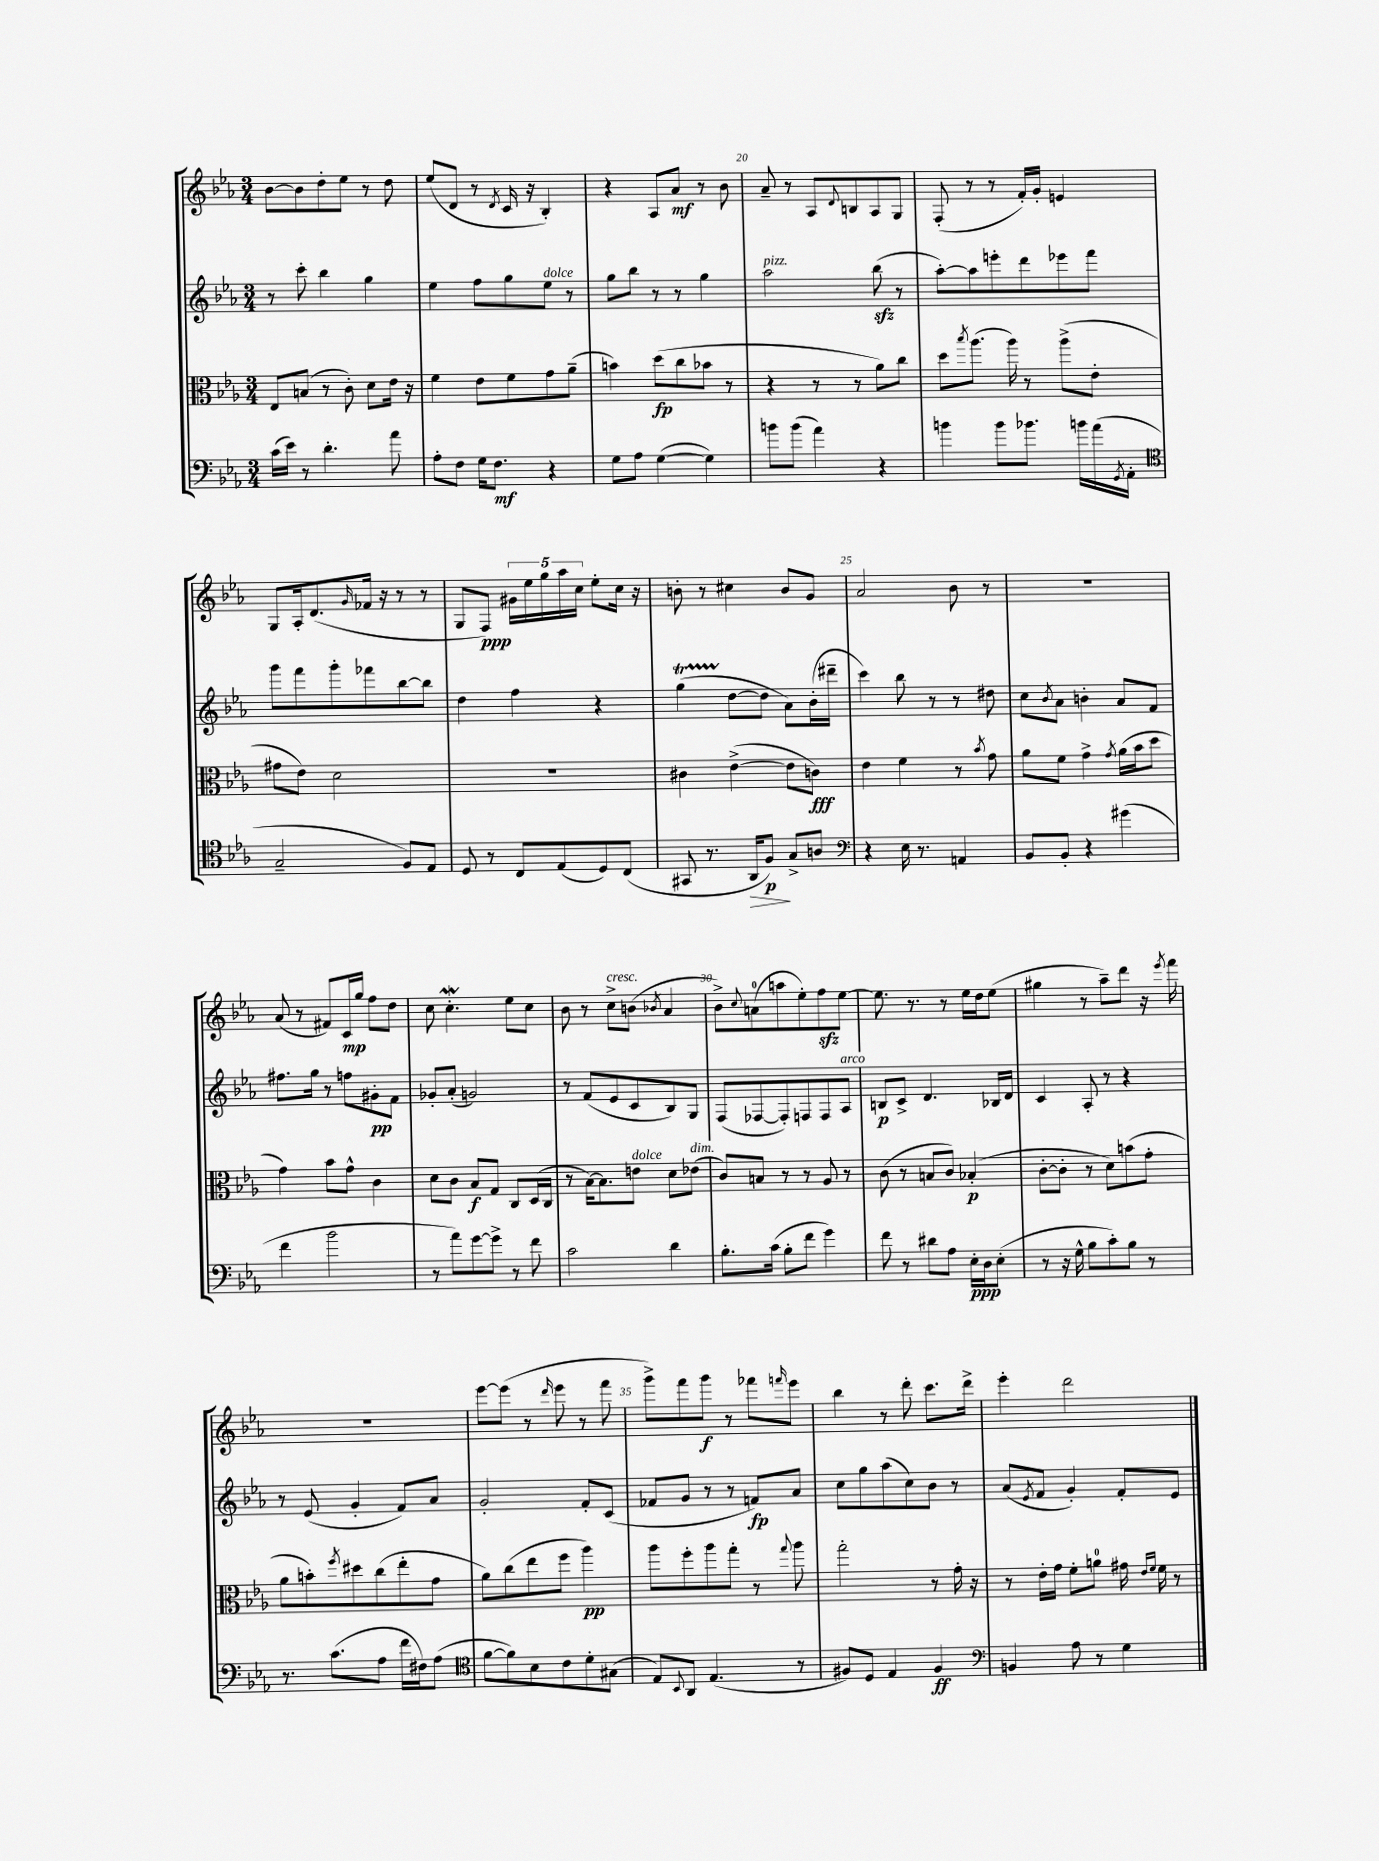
<<
\new StaffGroup <<
\new Staff = "s0" {
    \clef treble \key ees \major \numericTimeSignature \time 3/4
    bes'8~ bes'8 d''8-. ees''8 r8 d''8 |
    ees''8( d'8 r8 \acciaccatura { d'8 } c'16 r16 bes4-.) |
    r4 aes8 aes'8\mf r8 bes'8 |
    aes'8-- r8 aes8 \appoggiatura { d'8 } b8 aes8 g8 |
    f8-.( r8 r8 f'16-.) g'16-. e'4 |
    g8 aes16-. d'8.( \grace { g'16 } fes'16 r16 r8 r8 |
    g8 f8\ppp) \tuplet 5/4 { gis'16 ees''16 g''16 aes''16 c''16 } ees''8-. c''16 r16 |
    b'8-. r8 cis''4 b'8 g'8 |
    aes'2 bes'8 r8 |
    R2. |
    aes'8( r8 fis'8) c'16\mp g''16 f''8 d''8 |
    c''8 c''4.-.\mordent ees''8 c''8 |
    bes'8 r8 c''8->^\markup { \italic "cresc." } b'8( \acciaccatura { bes'8 } aes'4 |
    bes'8->) \appoggiatura { c''8 } a'8-0( a''8 ees''8-.) f''8\sfz ees''8~ |
    ees''8. r8. r8 ees''16 d''16 ees''8( |
    gis''4 r8 aes''8--) d'''8 r16 \acciaccatura { ees'''8 } f'''16 |
    R2. |
    ees'''8~ ees'''8( r8 \grace { d'''16 } ees'''8 r8 f'''8 |
    g'''8->) f'''8 g'''8\f r8 fes'''8 \grace { f'''16 } ees'''8 |
    bes''4 r8 d'''8-. c'''8. d'''16-> |
    ees'''4-. d'''2 \bar "|." |
}
\new Staff = "s1" {
    \clef treble \key ees \major \numericTimeSignature \time 3/4
    r8 c'''8-. bes''4 g''4 |
    ees''4 f''8 g''8 ees''8^\markup { \italic "dolce" } r8 |
    g''8 bes''8 r8 r8 g''4 |
    aes''2^\markup { \italic "pizz." } bes''8\sfz( r8 |
    aes''8~-.) aes''8 e'''8-. d'''8 ees'''8 f'''8 |
    g'''8 f'''8 g'''8-. fes'''8 bes''8~ bes''8 |
    d''4 f''4 r4 |
    g''4\startTrillSpan( d''8~\stopTrillSpan d''8 aes'8) bes'16-.( dis'''16-- |
    c'''4) bes''8 r8 r8 dis''8 |
    c''8 \acciaccatura { bes'8 } aes'8 b'4-. aes'8 f'8 |
    fis''8. g''16 r8 f''8 gis'8-.\pp f'8 |
    ges'8-. aes'8-.( g'2) |
    r8 f'8( ees'8 c'8 bes8) g8 |
    f8( fes8~ fes8-.) f8 f8 aes8^\markup { \italic "arco" } |
    b8\p c'8-> d'4. bes16 d'16 |
    c'4 aes8-. r8 r4 |
    r8 ees'8( g'4-. f'8) aes'8 |
    g'2-. f'8-. c'8( |
    fes'8 g'8 r8 r8 f'8\fp) aes'8 |
    c''8 g''8 aes''8( c''8) bes'8 r8 |
    aes'8( \acciaccatura { ees'8 } f'8 g'4-.) f'8-. ees'8 \bar "|." |
}
\new Staff = "s2" {
    \clef alto \key ees \major \numericTimeSignature \time 3/4
    ees8 b8( r8 c'8-.) d'8 ees'16 r16 |
    f'4 ees'8 f'8 g'8 aes'8--( |
    b'4) d''8\fp( c''8 bes'8 r8 |
    r4 r8 r8 aes'8) c''8 |
    d''8 \acciaccatura { bes''8 } aes''8.( aes''16) r8 aes''8->( ees'8-. |
    gis'8 ees'8) d'2 |
    R2. |
    cis'4 ees'4~->( ees'8 c'8\fff) |
    ees'4 f'4 r8 \acciaccatura { bes'8 } g'8 |
    aes'8 f'8 g'4-> \acciaccatura { g'8 } aes'16( bes'16 d''8 |
    g'4) bes'8 g'8-^ c'4 |
    d'8 c'8 bes8\f g8 c8 d16( c16 |
    r8 bes16~) bes8. e'8^\markup { \italic "dolce" } d'8 ees'8^\markup { \italic "dim." }( |
    c'8) b8 r8 r8 aes8 r8 |
    c'8( r8 b8 c'8) bes4-.\p( |
    c'8~-. c'8-. r8 d'8) b'8( g'8-. |
    aes'8 b'8-.) \acciaccatura { f''8 } dis''8 c''8( ees''8-. g'8 |
    aes'8) c''8( ees''8 f''8 aes''4\pp) |
    aes''8 f''8-. aes''8 g''8-. r8 \appoggiatura { g''8 } aes''8 |
    g''2-. r8 g'16-. r16 |
    r8 ees'16-. g'16 f'8-. a'8-0 gis'16 \grace { ees'16 f'16 } f'16 r8 \bar "|." |
}
\new Staff = "s3" {
    \clef bass \key ees \major \numericTimeSignature \time 3/4
    c'16( ees'16) r8 d'4.-. aes'8 |
    aes8-. f8 g16 f8.\mf r4 |
    g8 aes8 g4~( g4) |
    b'8 b'8( aes'4) r4 |
    b'4 b'8 bes'8. b'16 aes'16( \acciaccatura { g,8 } aes,16-. |
    \clef tenor g2-- f8) ees8 |
    d8 r8 c8 ees8( d8) c8( |
    gis,8 r8. aes,16\> f8\p\!) g8-> a8 |
    \clef bass r4 ees16 r8. a,4 |
    bes,8 bes,8-. r4 gis'4( |
    f'4 bes'2 |
    r8 aes'8) g'8~ g'8-> r8 f'8 |
    c'2 d'4 |
    bes8.-. c'16( bes8-. f'8 g'4) |
    f'8 r8 dis'8 aes8 ees16-.\ppp d16 ees8-.( |
    r8 r16 g16-^ bes8 c'8-.) bes8 r8 |
    r8. c'8.( aes8 f'16 fis16) aes8( |
    \clef tenor f'8~ f'8) bes8 c'8 d'8-. gis8( |
    ees8) \appoggiatura { bes,8 } aes,8 ees4.( r8 |
    fis8) d8 ees4 fis4\ff |
    \clef bass b,4 aes8 r8 g4 \bar "|." |
}
>>
>>
\layout { \context { \Score currentBarNumber = #17 \override BarNumber.break-visibility = ##(#f #t #t) barNumberVisibility = #(every-nth-bar-number-visible 5) } }
